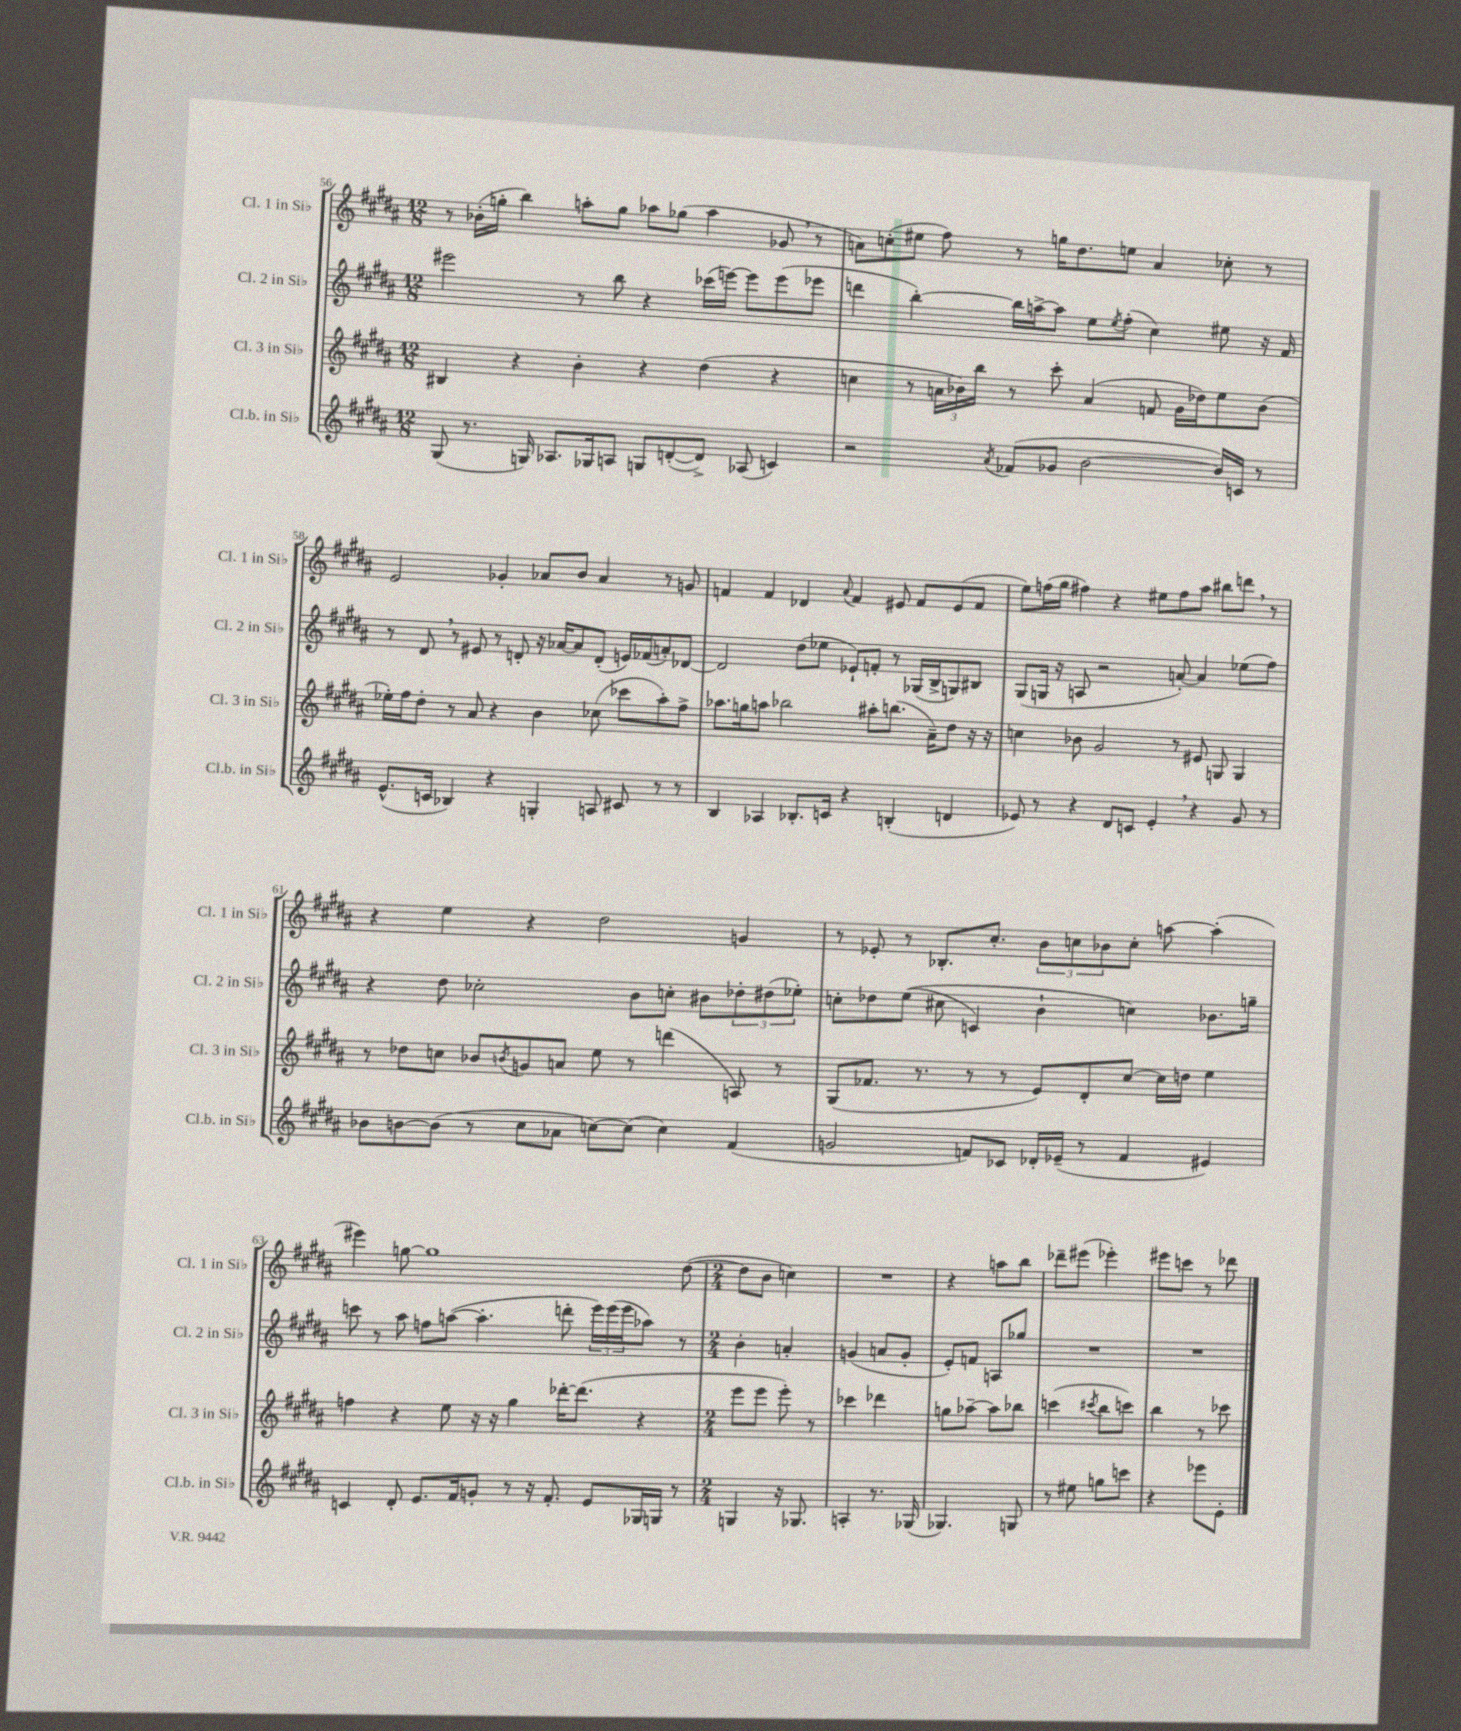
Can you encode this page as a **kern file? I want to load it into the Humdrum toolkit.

**kern	**kern	**kern	**kern
*staff4	*staff3	*staff2	*staff1
*clefG2	*clefG2	*clefG2	*clefG2
*k[f#c#g#d#a#]	*k[f#c#g#d#a#]	*k[f#c#g#d#a#]	*k[f#c#g#d#a#]
*M12/8	*M12/8	*M12/8	*M12/8
(8G#	4B#	2eee#	8r
8.r	.	.	(16b-'
.	.	.	16gg'
.	4r	.	4bb)
16G)	.	.	.
8.A-	.	.	.
.	4b'	8r	8aa'
16G-	.	.	.
8A	.	8bb	8gg
8G	4r	4r	8aa-
([8d'	.	.	(8gg-
8d^])	(4dd#	(16ccc-	4aa-
.	.	[16eee)	.
(8A-	.	8eee]	.
4c)	4r	(8eee	8g-
.	.	8eee-	8r
=	=	=	=
2r	4cc	4ddd	8a)
.	.	.	(8cc'
.	8r	[4bb')	8ee#
.	24a	.	8ff#)
.	24b-)	.	.
.	24bb	.	.
8qa#	.	.	.
(8f-	8r	16bb]	8r
.	.	[16aa^	.
8g-	8ccc#'	8aa]	16gg
.	.	.	8.dd#
[2b	(4a	8ee	.
.	.	8qee	.
.	.	(8ff#'	8ee
.	8f	4cc#)	4a
.	16g#	.	.
.	16dd-)	.	.
16b])	8ee	8ee#	8cc-'
16c	.	.	.
8r	(8b-	16r	8r
.	.	16f#	.
=	=	=	=
(8.e^^	16ee-')	8r	2e
.	16ff#	.	.
.	8dd#'	8d#	.
16c	.	.	.
4B-)	8r	8r	.
.	8a#	8e#	.
4r	4r	8r	4g-'
.	.	8d'	.
4G'	4b	16r	8a-
.	.	[16a-	.
.	.	8a-]	8b
8A	(8cc-	(8d'	4a-
8c#	8ccc-	16e)	.
.	.	(16f-	.
8r	8aa#')	8a')	8r
8r	8ff#^	[8d-	8g
=	=	=	=
4B	8.aa-	2d-]	4f
.	16gg	.	.
4A-	8aa	.	4f
.	2bb-	.	.
8.B-'	.	(8dd#	4d-
.	.	8ee-	.
16c	.	.	.
.	.	.	8qqa#
4r	.	8e-`)	4f
.	8aa#'	8f'	.
(4B'	(8.bb	8r	8e#
.	.	(16G-	8f
.	16a#~)	16B^	.
4d	8dd#	8G)	(8e#
.	16r	8B#	8f
.	16r	.	.
=	=	=	=
8e-)	4cc	(8G#	8ee)
8r	.	16G	(16ff
.	.	16r	16gg#
4r	8b-	8A	4ff#)
.	2g#	2r	.
8d#	.	.	4r
8c	.	.	.
4e-'	.	.	8ee#
.	8r	[8a')	8ff#
4r	8e#	4a]	8aa#
.	8G	.	8bb#
8g#	4G	(8ee-	8ddd
8r	.	8ff#)	8r
=	=	=	=
8b-	8r	4r	4r
[8b	8dd-	.	.
(8b]	8cc	8dd#	4ee
8r	8b-	2cc-'	.
.	8qb	.	.
8cc#	8g	.	4r
8a-	8a	.	.
[8cc)	8ee	.	2dd#
(8cc]	8r	8b	.
4cc)	(4ddd	8cc'	.
.	.	8b#	.
(4f#	8A)	12dd-'	4g
.	.	(12dd#	.
.	8r	.	.
.	.	12ee-')	.
=	=	=	=
2g	(8G#	8cc'	8r
.	8.f-	8dd-	8e-'
.	.	&((8ee	8r
.	8.r	.	.
.	.	8cc#	8.B-'
8f)	8r	4c)	.
.	.	.	8.cc#'
8c-	8r	.	.
16d-'	8e)	4b`	12b
(16e-~	.	.	.
.	.	.	12cc
8r	8d#'	.	.
.	.	.	12b-
4f	[8cc#	4cc&)	8cc'
.	16cc#]	.	[8aa
.	16dd	.	.
4e#)	4ee	8.b-	(4aa']
.	.	16gg~	.
=	=	=	=
4c	4ff	8ccc	4eee#)
.	.	8r	.
8d#'	4r	8aa#	[8gg
8.e	.	8ff	1gg]
.	8ee	([8aa	.
16f#	.	.	.
8g'	16r	4.aa']	.
.	16r	.	.
8r	4gg#	.	.
16r	.	.	.
8.f#'	.	.	.
.	[16ddd-'	8ddd'	.
.	(8.ddd-]	.	.
8e	.	24eee)	.
.	.	(24eee	.
.	.	24eee	.
16G-	4r	8aa-)	.
16G	.	.	.
8r	.	8r	([8dd#
=	=	=	=
*M2/4	*M2/4	*M2/4	*M2/4
4G	8eee	4b'	8dd#]
.	8eee	.	8b
16r	8eee')	4a'	4cc)
8.G-	.	.	.
.	8r	.	.
=	=	=	=
4A'	4ccc-	(4g	2r
8.r	4ddd-	8a	.
.	.	8g'	.
(16G-	.	.	.
=	=	=	=
4.G-)	8gg	8e')	4r
.	[8aa-~	8f	.
.	8aa-]	8A	8aa
8G	8bb-	8gg-	8bb
=	=	=	=
8r	(4ccc	2r	8ddd-~
8ee#	.	.	(8eee#
.	8qccc#	.	.
8gg	8bb	.	4eee-')
8ccc	8ccc)	.	.
=	=	=	=
4r	4bb	2r	8eee#
.	.	.	8ccc
8eee-	8r	.	8r
8e'	8ccc-	.	8ddd-
==	==	==	==
*-	*-	*-	*-
